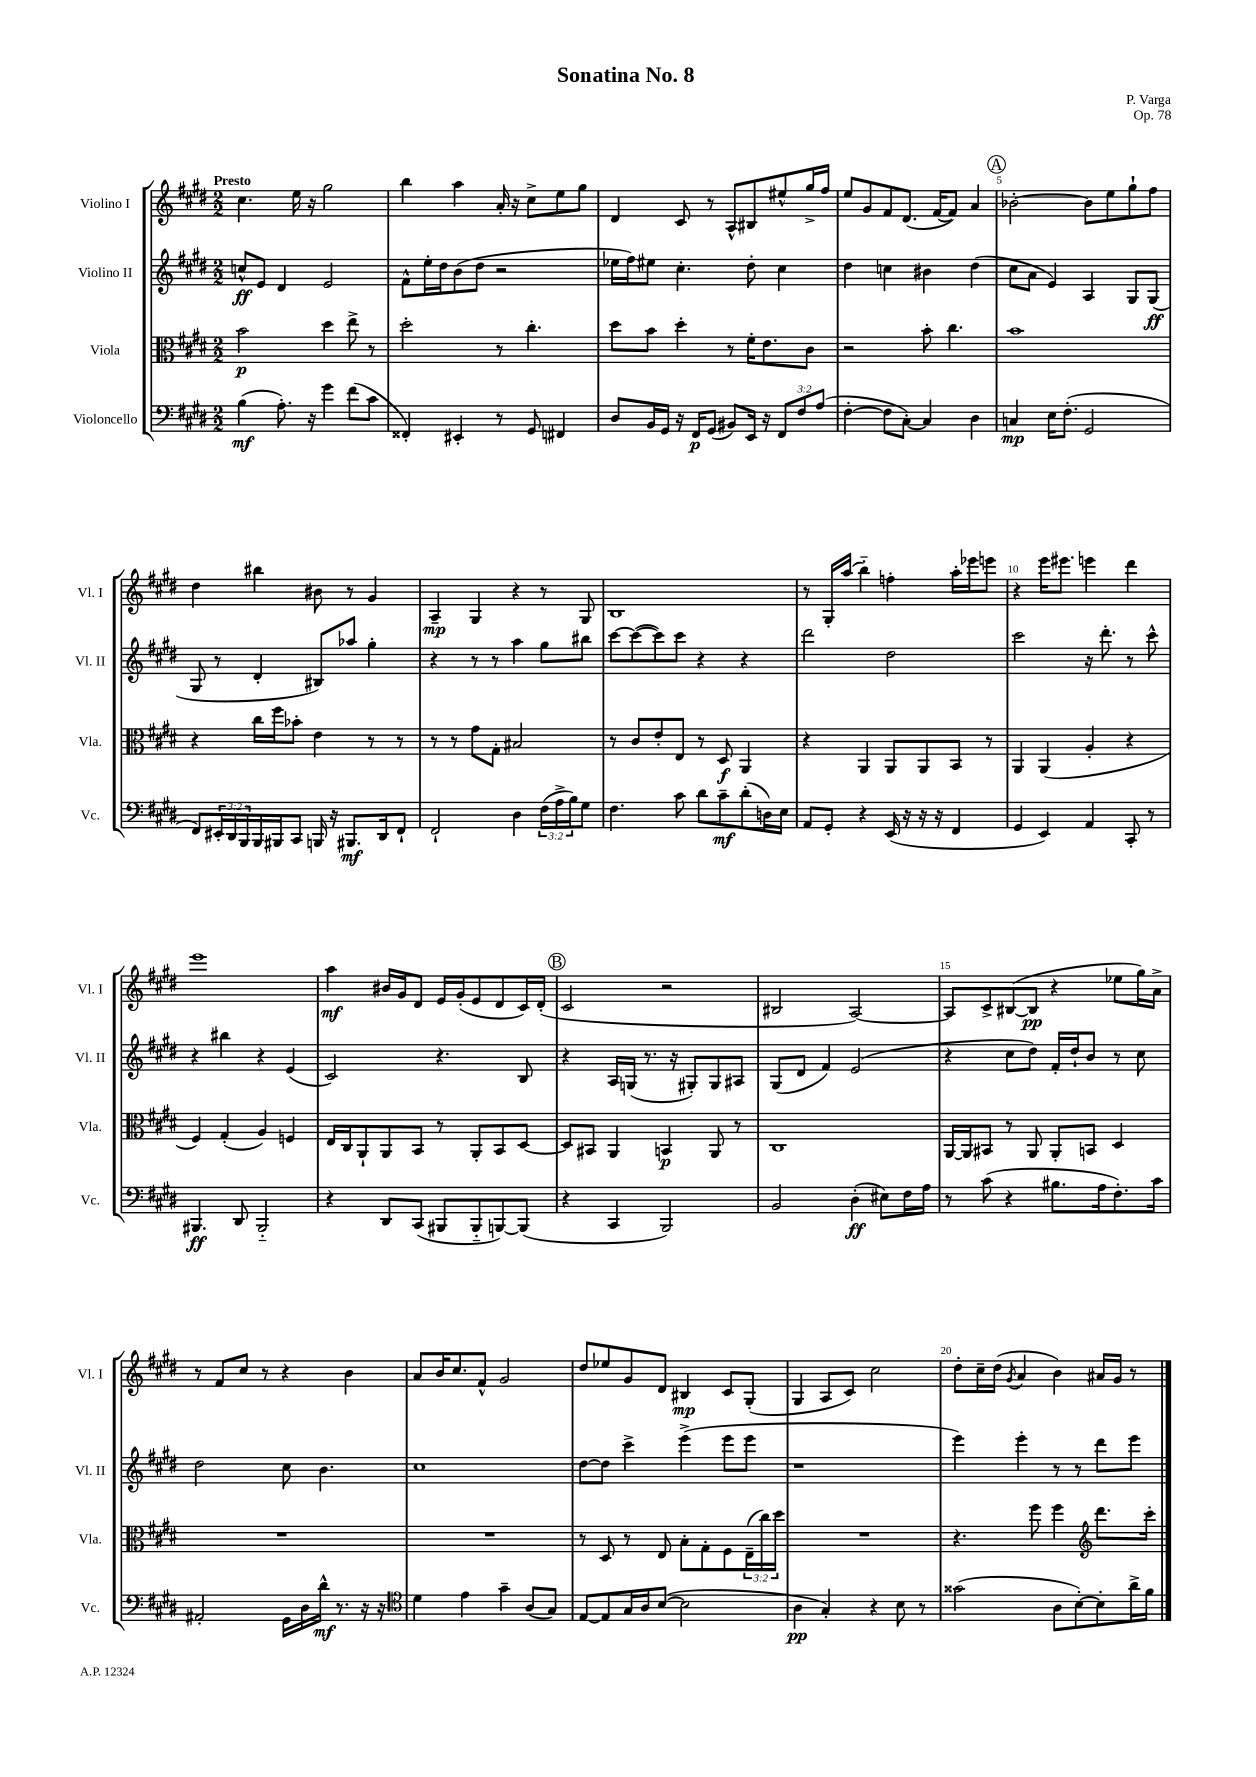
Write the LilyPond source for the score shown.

\header { title = "Sonatina No. 8" composer = "P. Varga" opus = "Op. 78" }
<<
\new StaffGroup <<
\new Staff = "s0" \with { instrumentName = "Violino I" shortInstrumentName = "Vl. I" } {
    \clef treble \key e \major \numericTimeSignature \time 2/2 \tempo "Presto"
    cis''4. e''16 r16 gis''2 |
    b''4 a''4 a'16-. r16 cis''8-> e''8 gis''8 |
    dis'4 cis'8 r8 a8-^ bis8 eis''8-^ gis''16-> fis''16 |
    e''8 gis'8 fis'8 dis'8.( fis'16~ fis'8) a'4 |
    \mark \markup { \circle "A" } bes'2~-. bes'8 e''8 gis''8-! fis''8 |
    dis''4 bis''4 bis'8 r8 gis'4 |
    a4--\mp gis4 r4 r8 gis8 |
    b1 |
    r8 gis16-. a''16( b''4-_) f''4-. a''16-. ees'''16 e'''8 |
    r4 e'''16 eis'''8. e'''4 dis'''4 |
    e'''1 |
    a''4\mf bis'16 gis'16 dis'8 e'16 gis'16-.( e'8 dis'8 cis'16) dis'16-.( |
    \mark \markup { \circle "B" } cis'2 r2 |
    bis2 a2~) |
    a8 cis'8-> bis8~( bis8\pp r4 ees''8 gis''16) a'16-> |
    r8 fis'8 cis''8 r8 r4 b'4 |
    a'8 b'16 cis''8. fis'8-^ gis'2 |
    dis''8 ees''8 gis'8 dis'8 bis4\mp cis'8 gis8-.( |
    gis4 a8 cis'8) cis''2 |
    dis''8-. cis''16-- dis''16( \acciaccatura { gis'8 } a'4 b'4) ais'16 gis'16 r8 \bar "|." |
}
\new Staff = "s1" \with { instrumentName = "Violino II" shortInstrumentName = "Vl. II" } {
    \clef treble \key e \major \numericTimeSignature \time 2/2
    c''8-^\ff e'8 dis'4 e'2 |
    fis'8-^ e''16-. dis''16 b'8( dis''8 r2 |
    ees''16 fis''16) eis''8 cis''4.-. dis''8-. cis''4 |
    dis''4 c''4 bis'4 dis''4( |
    \mark \markup { \circle "A" } cis''8 a'8 e'4) a4 gis8 gis8\ff( |
    gis8 r8 dis'4-. bis8) aes''8 gis''4-. |
    r4 r8 r8 a''4 gis''8 bis''8 |
    cis'''8~ cis'''8~( cis'''8) cis'''8 r4 r4 |
    dis'''2 dis''2 |
    cis'''2 r16 dis'''8.-. r8 cis'''8-^ |
    r4 bis''4 r4 e'4( |
    cis'2) r4. b8 |
    \mark \markup { \circle "B" } r4 a16 g16( r8. r16 gis8-.) gis8 ais8 |
    gis8( dis'8 fis'4) e'2( |
    r4 cis''8 dis''8) fis'16-. dis''16-! b'8 r8 cis''8 |
    dis''2 cis''8 b'4. |
    cis''1 |
    dis''8~ dis''8 cis'''4-> e'''4->( e'''8 e'''8 |
    r1 |
    e'''4) e'''4-. r8 r8 dis'''8 e'''8 \bar "|." |
}
\new Staff = "s2" \with { instrumentName = "Viola" shortInstrumentName = "Vla." } {
    \clef alto \key e \major \numericTimeSignature \time 2/2 \override Staff.TupletNumber.text = #tuplet-number::calc-fraction-text
    b'2\p dis''4 e''8-> r8 |
    dis''2-. r8 cis''4.-. |
    dis''8 b'8 dis''4-. r8 fis'16-. e'8. cis'8 |
    r2 b'8-. cis''4. |
    \mark \markup { \circle "A" } b'1 |
    r4 cis''16 fis''16 bes'8-. e'4 r8 r8 |
    r8 r8 gis'8 gis8-. bis2 |
    r8 cis'8 e'8-. e8 r8 dis8\f a,4 |
    r4 a,4 a,8 a,8 b,8 r8 |
    a,4 a,4( a4-. r4 |
    fis4) gis4-.( a4) f4 |
    e16 cis16 a,8-! a,8 b,8 r8 a,8-. b,8 dis8~ |
    \mark \markup { \circle "B" } dis8 bis,8 a,4 b,4\p a,8 r8 |
    cis1 |
    a,16~ a,16 bis,8 r8 a,8 a,8-. b,8 dis4 |
    R1 |
    R1 |
    r8 dis8 r8 e8 b8-. gis8-. fis8 \tuplet 3/2 { e16--( cis''16) dis''16 } |
    R1 |
    r4. fis''8 fis''4 \clef treble dis'''8. cis'''16-. \bar "|." |
}
\new Staff = "s3" \with { instrumentName = "Violoncello" shortInstrumentName = "Vc." } {
    \clef bass \key e \major \numericTimeSignature \time 2/2 \override Staff.TupletNumber.text = #tuplet-number::calc-fraction-text
    b4\mf( a8.-.) r16 gis'4 fis'8( cis'8 |
    fisis,4-.) eis,4-. r8 gis,8 fis,4 |
    dis8 b,16 gis,16 r16 fis,16\p gis,8( bis,8) e,16 r16 \tuplet 3/2 { fis,8 fis8 a8( } |
    fis4~-. fis8 cis8~-.) cis4 dis4 |
    \mark \markup { \circle "A" } c4\mp e16 fis8.-.( gis,2 |
    fis,8) \tuplet 3/2 { eis,16-. dis,16 b,,16 } b,,16 bis,,16 cis,8 b,,16 r16 bis,,8.\mf dis,16 fis,8-! |
    fis,2-! dis4 \tuplet 3/2 { fis16( a16-> b16) } gis8 |
    fis4. cis'8 dis'8 cis'8--\mf dis'8-.( d16) e16 |
    a,8 gis,8-. r4 e,16( r16 r16 r16 fis,4 |
    gis,4 e,4) a,4 cis,8-. r8 |
    bis,,4.\ff dis,8 bis,,2-_ |
    r4 dis,8 cis,8( bis,,8 bis,,8-_ b,,8~) b,,8( |
    \mark \markup { \circle "B" } r4 cis,4 b,,2) |
    b,2 dis4-.\ff( eis8) fis16 a16 |
    r8 cis'8( r4 bis8. a16 fis8.-.) cis'16 |
    ais,2-. gis,16 dis16 dis'16-^\mf r8. r16 r16 |
    \clef tenor dis'4 e'4 gis'4-- a8( gis8) |
    e8~ e8 gis16 a16 b8~( b2 |
    a4\pp gis4-.) r4 b8 r8 |
    gisis'2( a8 b8~-.) b8-. a'16-> fis'16 \bar "|." |
}
>>
>>
\layout { \context { \Score \override BarNumber.break-visibility = ##(#f #t #t) barNumberVisibility = #(every-nth-bar-number-visible 5) } }
